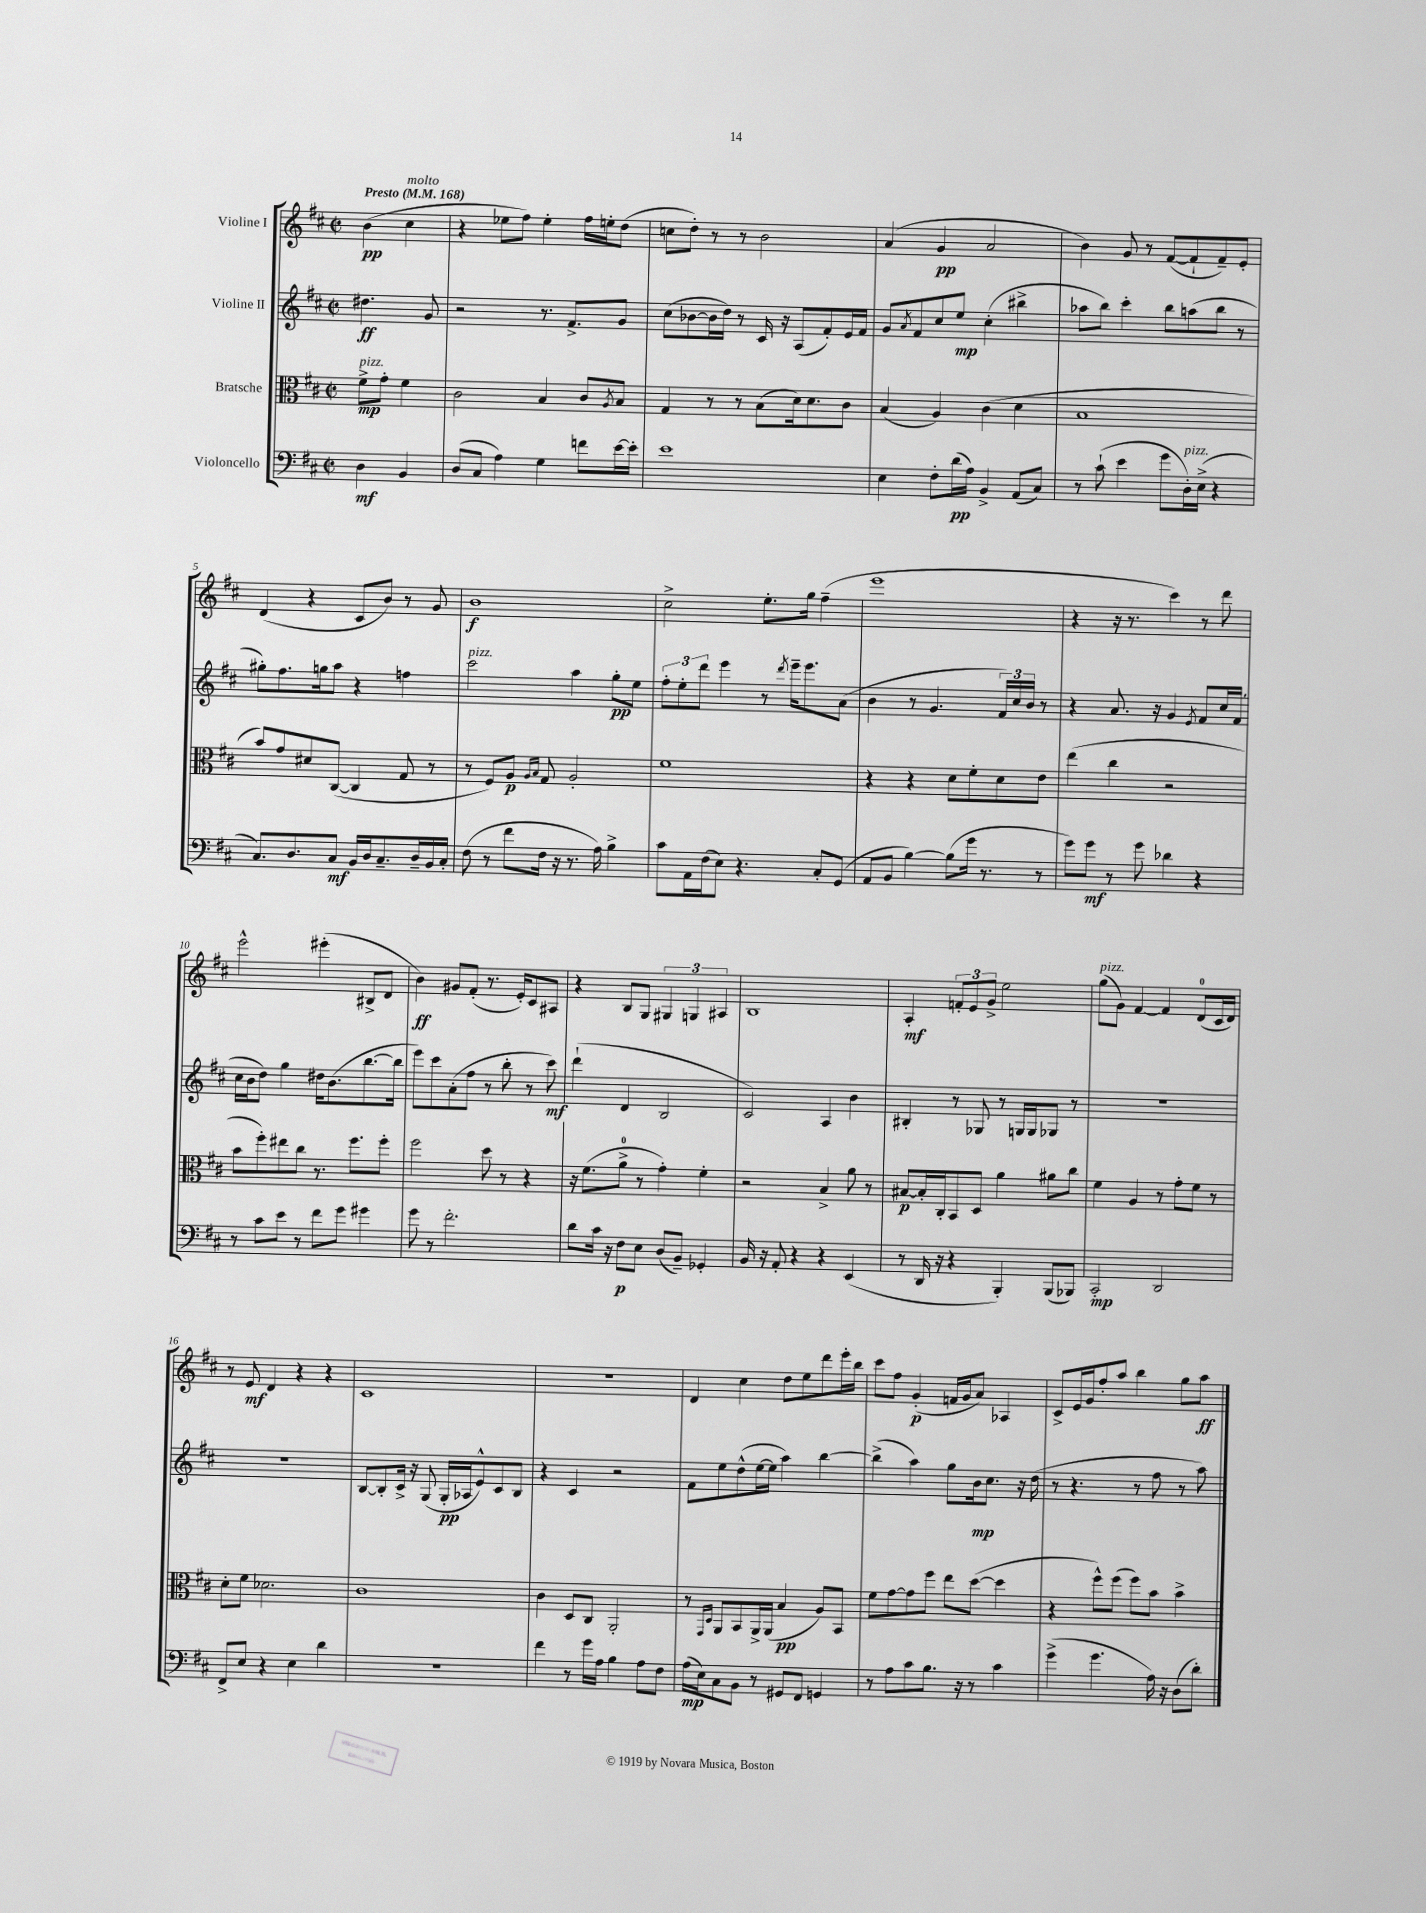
<<
\new StaffGroup <<
\new Staff = "s0" \with { instrumentName = "Violine I" } {
    \clef treble \key d \major \defaultTimeSignature \time 2/2 \partial 2 \tempo "Presto" 4 = 168
    b'4\pp( cis''4^\markup { \italic "molto" } |
    r4 ees''8 fis''8) ees''4-. fis''16 e''16-. d''8( |
    c''8 d''8-.) r8 r8 b'2 |
    a'4( g'4\pp a'2 |
    b'4) g'8 r8 fis'8~( fis'8-! fis'8--) e'8-. |
    d'4( r4 cis'8 b'8) r8 g'8 |
    b'1\f |
    cis''2-> e''8.-. g''16 fis''4--( |
    e'''1 |
    r4 r16 r8. cis'''4) r8 d'''8 |
    e'''2-^ eis'''4-.( bis8-> d'8 |
    b'4\ff) gis'8 fis'8-.( r8. e'16-.) cis'8 ais8 |
    r4 b8 g8 \tuplet 3/2 { gis4 g4 ais4 } |
    b1 |
    a4-.\mf \tuplet 3/2 { f'8-. e'8 g'8-> } e''2 |
    g''8^\markup { \italic "pizz." }( g'8) fis'4~ fis'4 d'8-0( cis'16 d'16) |
    r8 e'8\mf d'4 r4 r4 |
    cis'1 |
    R1 |
    d'4 cis''4 d''8 e''8 d'''8 e'''16-. b''16 |
    cis'''8 fis''8 g'4-.\p( f'16 g'16 a'8) aes4 |
    cis'8-> e'16 g'16 fis''8-. a''8 b''4 g''8 a''8\ff \bar "|." |
}
\new Staff = "s1" \with { instrumentName = "Violine II" } {
    \clef treble \key d \major \defaultTimeSignature \time 2/2 \partial 2
    dis''4.\ff g'8 |
    r2 r8. fis'8.-> g'8 |
    cis''8( bes'8~ bes'16 d''16) r8 cis'16 r16 a8( fis'8-.) e'16 fis'16 |
    g'8 \acciaccatura { a'8 } fis'8 cis''8 e''8\mp cis''4-.( bis''4-> |
    aes''8 b''8) cis'''4-. b''8 a''8( b''8 r8 |
    gis''8-.) fis''8. g''16 a''8 r4 f''4 |
    cis'''2^\markup { \italic "pizz." } a''4 g''8-.\pp e''8 |
    \tuplet 3/2 { fis''8-. e''8-. d'''8 } e'''4 r8 \acciaccatura { d'''8 } e'''16-- e'''8. a'8( |
    b'4 r8 g'4. \tuplet 3/2 { fis'16) cis''16 b'16 } r8 |
    r4 a'8. r16 g'4 \acciaccatura { e'8 } fis'8 cis''16 fis'16( |
    cis''16 b'16 d''8) g''4 dis''16 b'8.( b''8.~ b''16 |
    e'''8) cis'''8 a'8-.( fis''8 r8 b''8-. r8 cis'''8\mf) |
    d'''4-!( d'4 b2 |
    cis'2) a4 b'4 |
    bis4-. r8 ges8 r8 g16 g16 ges8 r8 |
    R1 |
    R1 |
    b8~ b8-. cis'16-> r16 g8( g16-.\pp aes16 e'8-^) cis'8 b8 |
    r4 cis'4 r2 |
    fis'8 e''8 d''8-^( e''16~ e''16 a''4) b''4~ |
    b''4->( a''4) g''8 b'16\mp cis''8. r16 d''16( |
    r8 r4. r8 fis''8 r8 a''8) \bar "|." |
}
\new Staff = "s2" \with { instrumentName = "Bratsche" } {
    \clef alto \key d \major \defaultTimeSignature \time 2/2 \partial 2
    fis'8->\mp^\markup { \italic "pizz." } g'8-. fis'4 |
    cis'2 b4 cis'8 \acciaccatura { a8 } b8 |
    g4 r8 r8 b8( d'16) d'8. cis'8 |
    b4( a4) cis'4( d'4 |
    b1 |
    b'8) g'8 dis'8 cis8~( cis4 g8 r8 |
    r8 fis8) a8\p \grace { a16 b16 } g8 a2-. |
    fis'1 |
    r4 r4 d'8 fis'8-. d'8 e'8 |
    e''4( cis''4 r2 |
    b'8 fis''8-.) eis''8 cis''8 r8. fis''8. fis''8-. |
    fis''2 d''8 r8 r4 |
    r16 fis'8.( a'8-0-> r8 g'4-.) fis'4-. |
    r2 b4-> a'8 r8 |
    bis8~\p bis16-. cis16-. b,8 d8 a'4 ais'8 cis''8 |
    fis'4 a4 r8 g'8-. fis'8 r8 |
    d'8-. fis'8 des'2. |
    cis'1 |
    cis'4 d8 cis8 a,2-. |
    r8 \grace { g,16 d16 } a,8 b,8 a,16-> a,16( b4\pp a8) b,8 |
    fis'8 g'8~ g'8 fis''8 e''8 d''8~( d''4 |
    r4 fis''8-^) fis''8( fis''8) b'8 b'4-> \bar "|." |
}
\new Staff = "s3" \with { instrumentName = "Violoncello" } {
    \clef bass \key d \major \defaultTimeSignature \time 2/2 \partial 2
    d4\mf b,4 |
    d8( cis8 a4) g4 f'8 e'16~ e'16-. |
    e'1 |
    e4 fis8-. d'16\pp( a16) b,4-> a,8( cis8) |
    r8 cis'8-!( e'4 g'8 d16-.^\markup { \italic "pizz." }) e16->( r4 |
    cis8.) d8. cis8\mf b,16 d16 cis8.-- d16-- b,16 cis16-. |
    fis8( r8 fis'8 fis16 r16 r8. a16) b4-> |
    cis'8 a,16 fis16( e8) r4. cis8-. g,8( |
    a,8 b,8 b4~) b8( g'16 r8. r8 |
    g'8) g'8\mf r8 g'8 des'4 r4 |
    r8 cis'8 e'8 r8 fis'8 g'8 gis'4 |
    g'8 r8 fis'2.-. |
    d'8 cis'16 r16 fis8\p e8 d8( b,8--) ges,4-. |
    b,16 r16 a,8-. r4 r4 e,4( |
    r8 d,16 r16 r4 b,,4-.) b,,8( bes,,8) |
    cis,2-.\mp d,2 |
    fis,8-> e8 r4 e4 d'4 |
    R1 |
    fis'4 r8 g'16 a16 b4 a8 fis8 |
    a16\mp( e16) cis8 b,8 r8 gis,8 fis,8 g,4 |
    r8 a8 cis'8 b8. r16 r8 cis'4 |
    g'4->( g'4. a16) r16 d8( d'8-.) \bar "|." |
}
>>
>>
